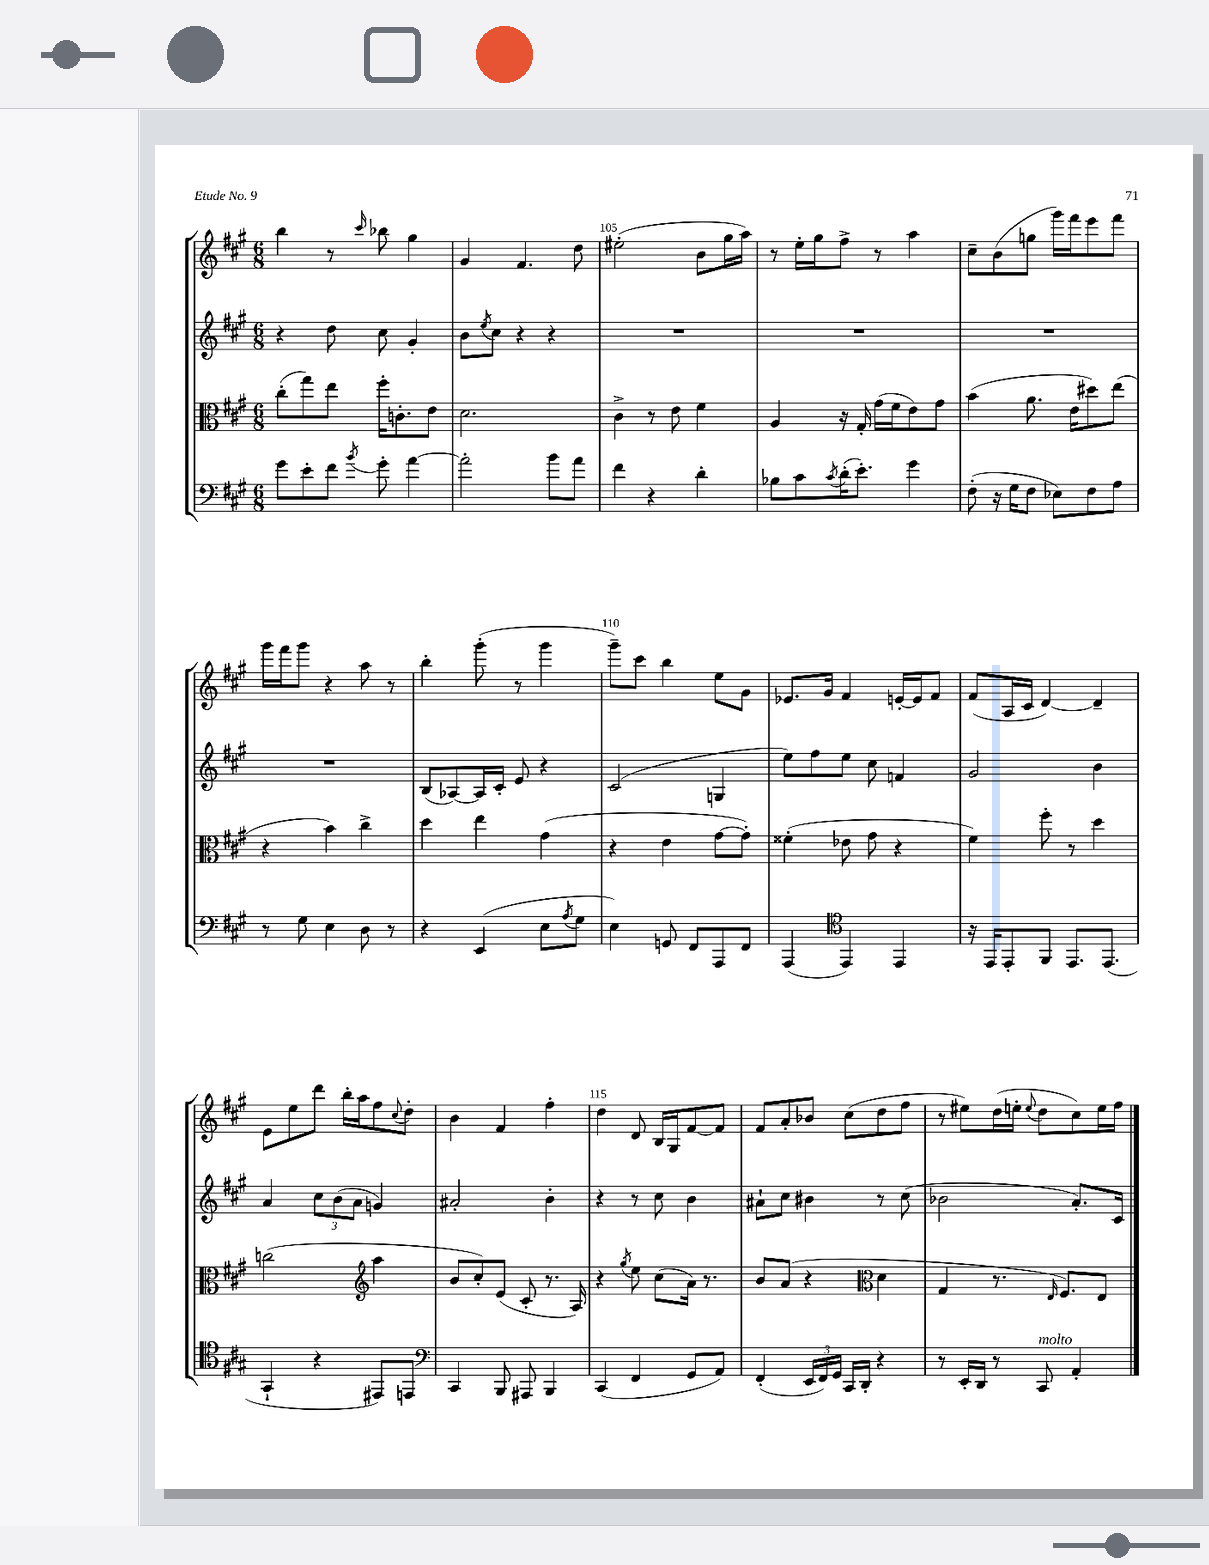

**kern	**kern	**kern	**kern
*part4	*part3	*part2	*part1
*staff4	*staff3	*staff2	*staff1
*clefF4	*clefC3	*clefG2	*clefG2
*k[f#c#g#]	*k[f#c#g#]	*k[f#c#g#]	*k[f#c#g#]
*M6/8	*M6/8	*M6/8	*M6/8
=103	=103	=103	=103
8g#\L	(8cc#'\L	4r	4bb\
8e'\	8gg#\)	.	.
8f#\J	8ee\J	8dd\	8r
8qb/	.	.	16qqccc#/
8g#'\	16ff#'\KL	8cc#\	8bb-X\
.	8.cn'\	.	.
[4a\	.	4g#'/	4gg#\
.	8e\J	.	.
=104	=104	=104	=104
2a'\]	2.d\	8b\L	4g#/
.	.	8qee/	.
.	.	8cc#\J	.
.	.	4r	4.f#/
8b\L	.	4r	.
8a\J	.	.	8dd\
=105	=105	=105	=105
4f#\	4c#^\	2.r	(2ee#X'\
4r	8r	.	.
.	8e\	.	.
4d'\	4f#\	.	8b\L
.	.	.	16gg#\L
.	.	.	16aa\JJ)
=106	=106	=106	=106
8B-X\L	4A/	2.r	8r
8c#\	.	.	16ee'\LL
.	.	.	16gg#\J
8qc#/	.	.	.
(16d'\K	16r	.	8ff#^\J
8.e'\J)	16G#'/	.	.
.	(16g#\LL	.	8r
.	16f#\J	.	.
4g#\	8e\)	.	4aa\
.	8g#\J	.	.
=107	=107	=107	=107
(8F#'\	(4b\	2.r	8cc#~\L
16r	.	.	(8b\
16G#\KL	.	.	.
8F#\J	8.a\	.	8ggn\J
8E-X\L)	.	.	16ggg#\LL)
.	16e\KL	.	16fff#\J
8F#\	8dd#X\)	.	8eee\
8A\J	(8ee\J	.	8fff#\J
!!LO:LB:g=z
=108	=108	=108	=108
8r	4r	2.r	16ggg#\LL
.	.	.	16fff#\J
8G#\	.	.	8ggg#\J
4E\	4b\)	.	4r
8D\	4cc#^\	.	8aa\
8r	.	.	8r
=109	=109	=109	=109
4r	4dd\	(8B/L	4bb'\
.	.	[8A-X/)	.
(4EE/	4ee\	16A-/L]	(8ggg#'\
.	.	16c#'/JJ	.
.	.	8e/	8r
8E\L	(4g#\	4r	4ggg#\
8qA/	.	.	.
8G#\J	.	.	.
=110	=110	=110	=110
4E\)	4r	(2c#/	8ggg#~\L)
.	.	.	8ccc#\J
8GGn/	4e\	.	4bb\
8FF#/L	.	.	.
8AAA/	[8g#\L	4Gn/	8ee\L
8FF#/J	8g#'\J])	.	8g#\J
=111	=111	=111	=111
(4AAA/	(4f##X'\	8ee\L)	8.e-X/L
.	.	8ff#\	.
.	.	.	16g#/Jk
*clefC4	*	*	*
4EE/)	8e-X\	8ee\J	4f#/
.	8g#\	8cc#\	.
4EE/	4r	4fn/	[16en'/LL
.	.	.	16e/J]
.	.	.	8f#/J
=112	=112	=112	=112
16r	4f#\)	2g#/	(8f#/L
16EE/KL	.	.	.
8EE'/	.	.	16A/L
.	.	.	16c#/JJ
8FF#/J	8ff#'\	.	[4d/)
8.EE/L	8r	.	.
.	4dd\	4b\	4d~/]
(8.EE/J	.	.	.
!!LO:LB:g=z
=113	=113	=113	=113
4GG#`/	(2ccn\	4a/	8e\L
.	.	.	8ee\
4r	.	12cc#\L	8ddd\J
.	.	(12b\	.
.	.	.	16bb'\LL
.	.	12a\J	.
.	.	.	16aa\J
*	*clefG2	*	*
8EE#X/L)	4aa\	4gn/)	8ff#\
.	.	.	8qqcc#/
8EEn/J	.	.	8dd'\J
=114	=114	=114	=114
*clefF4	*	*	*
4CC#/	8b/L	2a#X'/	4b\
.	8cc#'/)	.	.
8BBB/	(8e/J	.	4f#/
8AAA#X/	8c#'/	.	.
4BBB/	8.r	4b'\	4ff#'\
.	16A/)	.	.
=115	=115	=115	=115
(4CC#/	4r	4r	4dd\
.	8qgg#/	.	.
4FF#/	8ee\	8r	8d/
.	(8cc#\L	8cc#\	16B/LL
.	.	.	16G#/J
8GG#/L	16a\Jk)	4b\	[8f#/
.	8.r	.	.
8AA/J)	.	.	8f#/J]
=116	=116	=116	=116
(4FF#'/	8b/L	8a#X`\L	8f#/L
.	(8a/J	8cc#\J	8a'/
24EE/LL	4r	4b#X\	8b-X/J
24FF#/)	.	.	.
24GG#/JJ	.	.	.
16CC#/LL	.	.	(8cc#\L
16DD'/JJ	.	.	.
*	*clefC3	*	*
4r	4d\	8r	8dd\
.	.	(8cc#\	8ff#\J
=117	=117	=117	=117
8r	4G#/	2b-X\	8r
16EE'/LL	.	.	8ee#X\L)
16DD/JJ	.	.	.
8r	8.r	.	(16dd\L
.	.	.	16een'\JJ
.	.	.	8qqee/
!LO:TX:a:i:t=molto	!	!	!
8CC#/	.	.	8dd\L
.	16qqE/	.	.
.	8.F#/L)	.	.
4AA'/	.	8.a'/L)	8cc#\)
.	8E/J	.	16ee\L
.	.	16c#/Jk	16ff#\JJ
==	==	==	==
*-	*-	*-	*-
